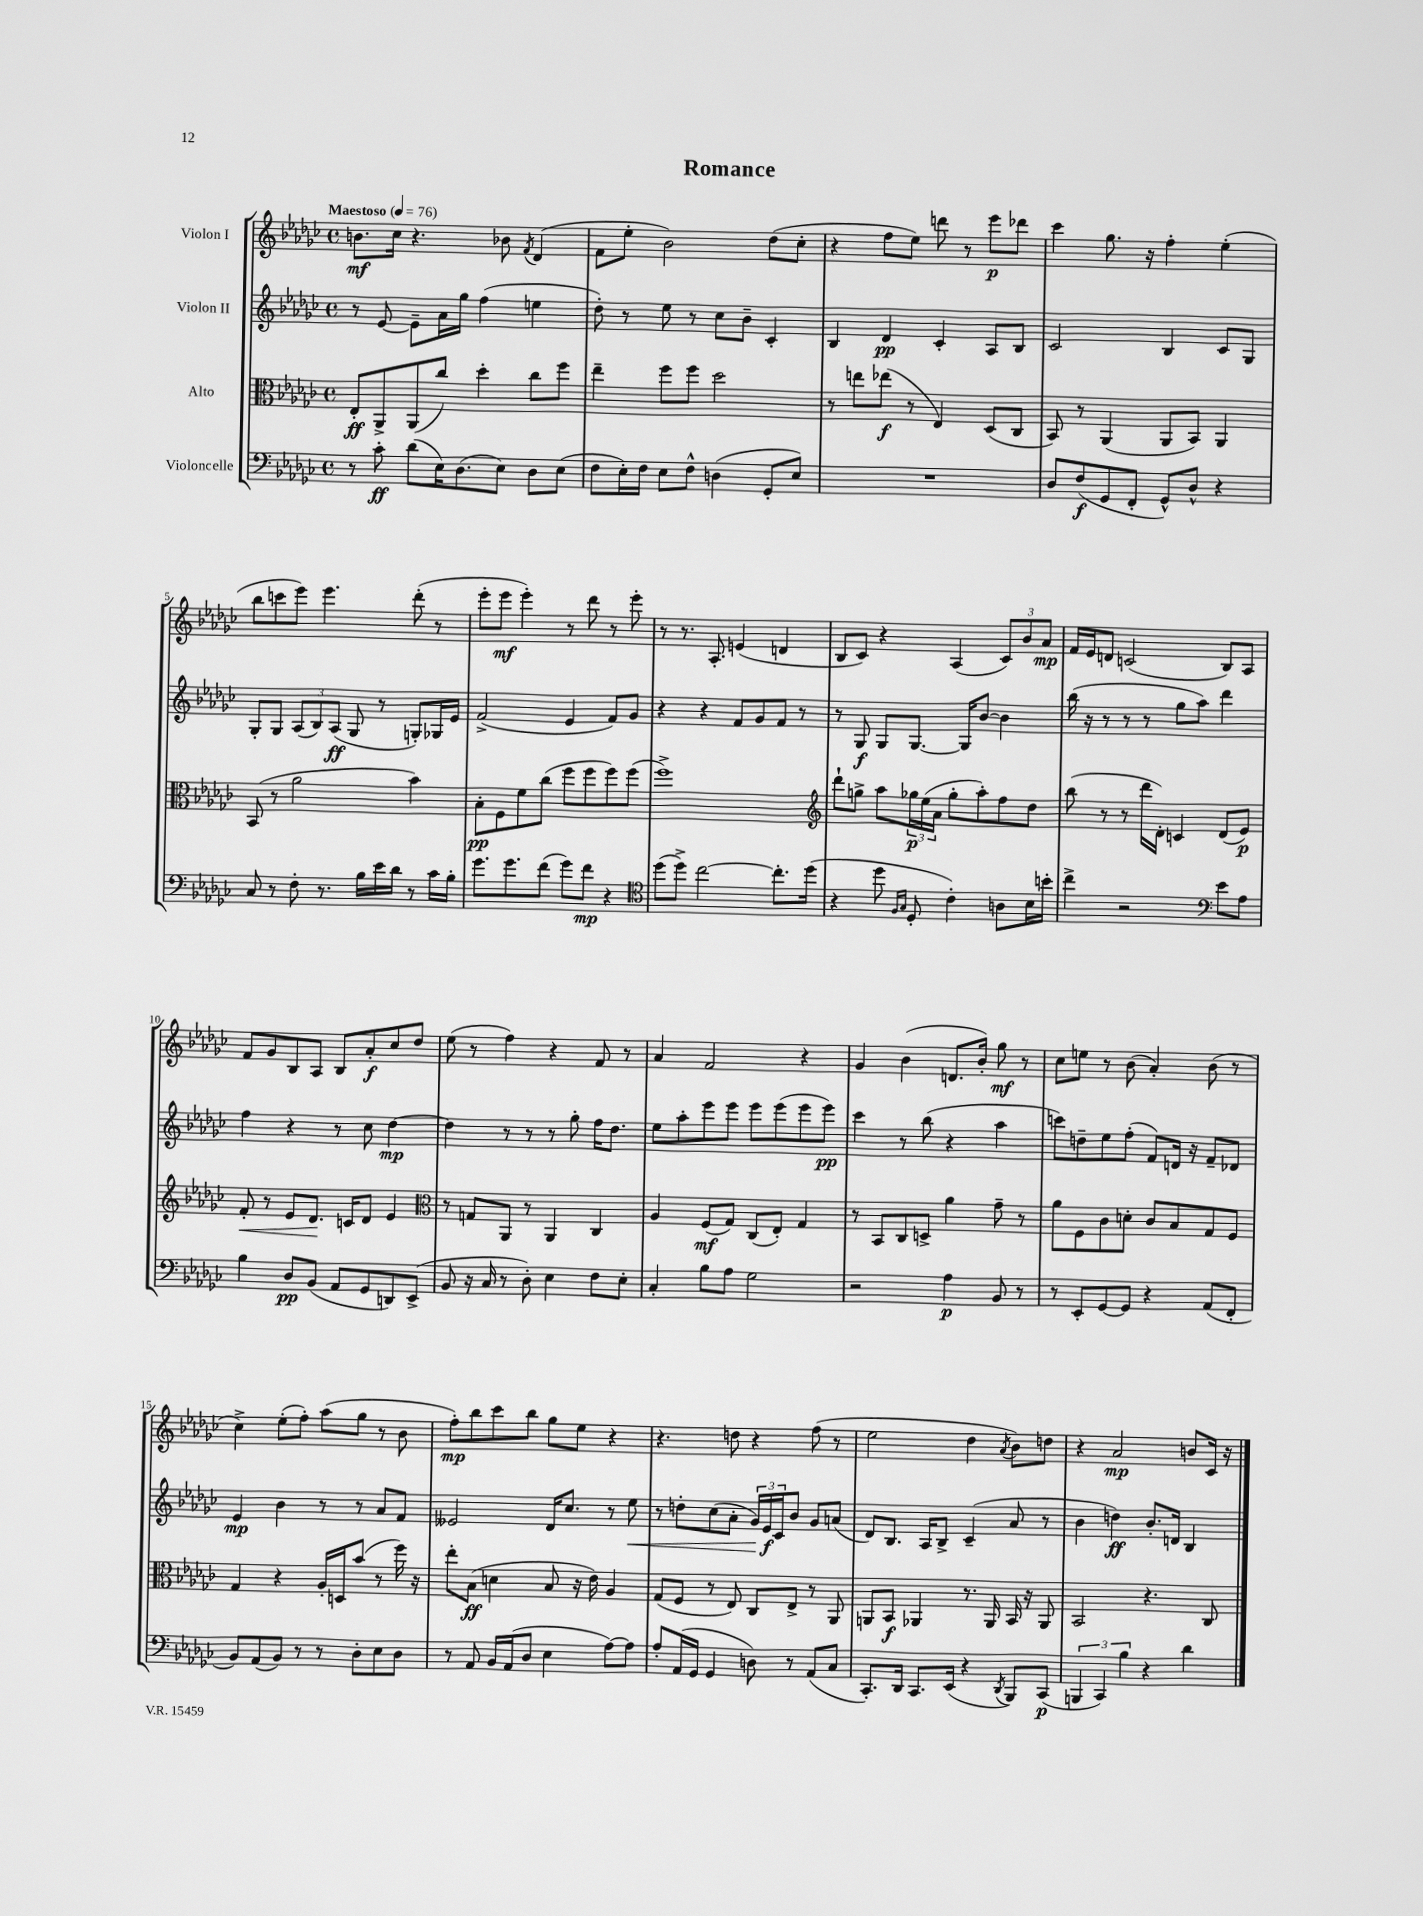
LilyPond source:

\header { title = "Romance" }
<<
\new StaffGroup <<
\new Staff = "s0" \with { instrumentName = "Violon I" } {
    \clef treble \key ges \major \defaultTimeSignature \time 4/4 \tempo "Maestoso" 4 = 76
    b'8.\mf ces''16 r4. bes'8 \acciaccatura { f'8 } des'4( |
    f'8 ees''8-. bes'2) des''8( ces''8-. |
    r4 f''8 ees''8) d'''8 r8 ees'''8\p des'''8 |
    ces'''4 ges''8. r16 f''4-. ees''4-.( |
    bes''8 c'''8 ees'''8) ees'''4. des'''8-.( r8 |
    ees'''8-. ees'''8\mf ees'''4-.) r8 des'''8 r8 ees'''8-. |
    r8 r8. aes8.-. e'4( d'4 |
    bes8 ces'8) r4 aes4( \tuplet 3/2 { ces'8) bes'8 aes'8\mp } |
    f'16 ees'16 d'8 c'2( bes8) aes8 |
    f'8 ges'8 bes8 aes8 bes8 aes'8-.\f ces''8 des''8 |
    ees''8( r8 f''4) r4 f'8 r8 |
    aes'4 f'2 r4 |
    ges'4 bes'4( d'8. bes'16-.) ges''8\mf r8 |
    ces''8 e''8 r8 bes'8( aes'4-.) bes'8( r8 |
    ces''4->) ees''8-.( f''8-.) aes''8( ges''8 r8 bes'8 |
    f''8-.\mp) bes''8 ces'''8 bes''8 ges''8 ees''8 r4 |
    r4. d''8 r4 f''8( r8 |
    ees''2 des''4 \acciaccatura { aes'8 } bes'8) d''8 |
    r4 aes'2\mp b'8 ces'16 r16 \bar "|." |
}
\new Staff = "s1" \with { instrumentName = "Violon II" } {
    \clef treble \key ges \major \defaultTimeSignature \time 4/4
    r8 ees'8~ ees'8-- aes'16 ges''16 f''4( e''4 |
    des''8-.) r8 ees''8 r8 ces''8 bes'8-- ces'4-. |
    bes4 des'4\pp ces'4-. aes8 bes8 |
    ces'2 bes4 ces'8 ges8 |
    ges8-. ges8 \tuplet 3/2 { aes8( bes8) aes8\ff( } ges8 r8 g8-.) ges16 ees'16 |
    f'2->( ees'4 f'8) ges'8 |
    r4 r4 f'8 ges'8 f'8 r8 |
    r8 ges8\f ges8 ges8.~ ges16 bes'8~ bes'4 |
    bes''16( r16 r8 r8 r8 ges''8 aes''8) des'''4 |
    f''4 r4 r8 ces''8 des''4~\mp |
    des''4 r8 r8 r8 ges''8-. f''16 des''8. |
    ees''8 aes''8-. ees'''8 ees'''8 ees'''8 ees'''8( ees'''8 ees'''8\pp) |
    ces'''4 r8 bes''8( r4 aes''4 |
    c'''8) d''8-- ees''8 f''8-.( f'8) d'16 r16 f'8-- des'8 |
    ees'4\mp bes'4 r8 r8 aes'8 f'8 |
    eeses'2 des'16 ces''8. r8 ees''8\< |
    r8 d''8-. ces''8( aes'8-. \tuplet 3/2 { ges'16) ees'16\f\! ces'16 } bes'8 ges'8 a'8( |
    des'8) bes8. aes16 bes8-> ces'4--( aes'8 r8 |
    bes'4 d''4\ff) bes'8.-. d'16 bes4 \bar "|." |
}
\new Staff = "s2" \with { instrumentName = "Alto" } {
    \clef alto \key ges \major \defaultTimeSignature \time 4/4
    ees8-.\ff aes,8-> aes,8( ces''8) des''4-. ces''8 f''8 |
    ees''4-- f''8 f''8 des''2 |
    r8 e''8 ees''8\f( r8 ees4) des8( ces8 |
    bes,8) r8 aes,4( aes,8 bes,8) aes,4 |
    bes,8( r8 aes'2 bes'4) |
    bes8-.\pp f8 f'8 ces''8( f''8 f''8 f''8) f''8( |
    f''1->) |
    \clef treble des'''8-! g''8-> aes''8 \tuplet 3/2 { ges''16\p ees''16( aes'16 } ges''8-. aes''8-.) f''8 des''8 |
    bes''8( r8 r8 des'''16 des'16-.) c'4 des'8( ees'8\p) |
    f'8-.\< r8 ees'8 des'8.\! c'16 des'8 ees'4 |
    \clef alto r8 g8 aes,8 r8 aes,4 ces4 |
    aes4 f8\mf( ges8) ces8( ees8-.) ges4 |
    r8 bes,8 ces8 d8-> aes'4 ges'8-- r8 |
    aes'8 f8 ces'8 d'8-. ces'8 bes8 ges8 f8 |
    ges4 r4 aes16-. d16 bes'8( r8 f''16) r16 |
    ees''8-. bes8\ff( d'4 bes8 r16 ees'16) aes4 |
    ges8( f8 r8 ees8) ces8 ees8-> r8 aes,8 |
    a,8 bes,8\f aes,4 r8. aes,16 bes,16 r16 aes,8 |
    bes,2 r4. ces8 \bar "|." |
}
\new Staff = "s3" \with { instrumentName = "Violoncelle" } {
    \clef bass \key ges \major \defaultTimeSignature \time 4/4
    r8 ces'8-.\ff des'8( ees16) des8.( ees8) des8 ees8( |
    f8 ees16-.) f16 ees8 f8-^ d4( ges,8-. ees8) |
    R1 |
    des8 f8\f( ges,8 f,8-. ges,8-^) des8-^ r4 |
    ces8 r8 f8-. r8. bes16 ees'16 des'16 r8 ces'16 bes16-. |
    ges'8. ges'8. f'8( ges'8) f'8\mp r4 |
    \clef tenor des''8( des''8->) ces''2~ ces''8.-. des''16( |
    r4 des''8 \grace { f16 ges16 } des8-. ces'4-.) a8 bes16 b'16-. |
    ces''4-> r2 \clef bass ees'8 aes8 |
    bes4 des8\pp bes,8( aes,8 ges,8 d,8) ees,8->( |
    bes,8 r16 ces16 r8 des8-.) ees4 f8 ees8-. |
    ces4-. bes8 aes8 ges2 |
    r2 aes4\p bes,8 r8 |
    r8 ees,8-. ges,8~ ges,8 r4 aes,8( f,8-. |
    bes,8) aes,8( bes,8) r8 r8 des8-. ees8 des8 |
    r8 aes,8 bes,16 aes,16( des8 ees4 aes8~) aes8 |
    aes8-. aes,16( ges,16 ges,4 d8) r8 aes,8( ces8 |
    ces,8.-.) des,16 ces,8. ees,16( r4 \acciaccatura { des,8 } bes,,8) ces,8\p( |
    \tuplet 3/2 { b,,4 ces,4) bes4 } r4 des'4 \bar "|." |
}
>>
>>
